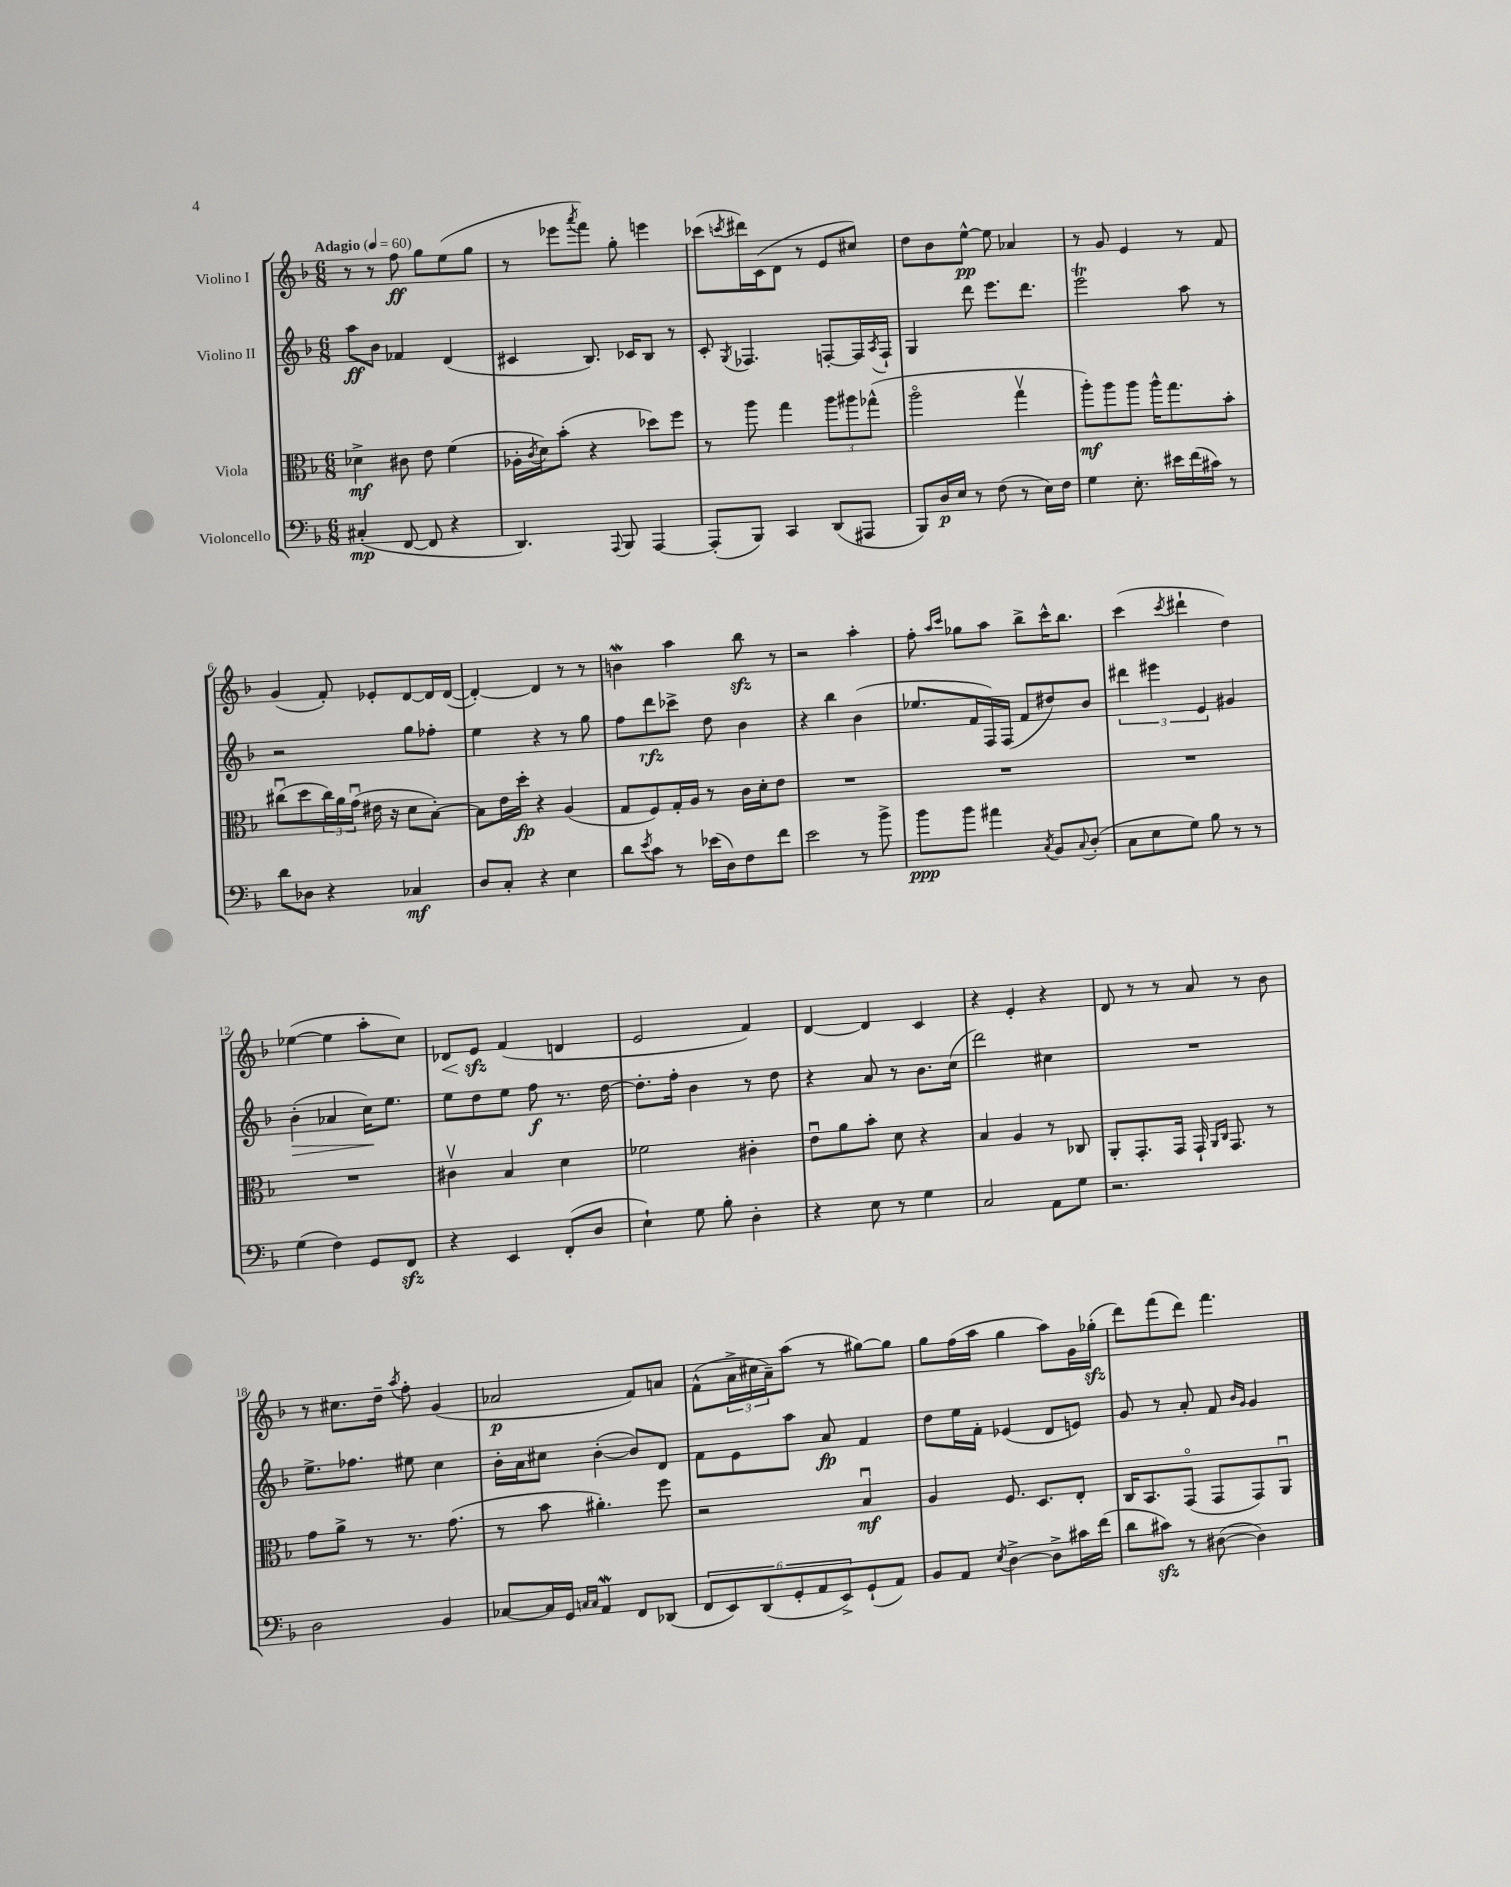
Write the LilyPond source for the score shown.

<<
\new StaffGroup <<
\new Staff = "s0" \with { instrumentName = "Violino I" } {
    \clef treble \key f \major \numericTimeSignature \time 6/8 \tempo "Adagio" 4 = 60
    r8 r8 f''8\ff g''8 e''8( g''8 |
    r8 ees'''8 \acciaccatura { a'''8 } f'''8) g''8-. e'''4 |
    ces'''8( \acciaccatura { c'''8 } dis'''16) c'16( d'8 r8 e'8 cis''8) |
    d''8 bes'8 e''8~-^\pp e''8 aes'4 |
    r8 g'8 e'4 r8 f'8 |
    g'4( f'8-.) ees'8-. d'8~ d'16 d'16~( |
    d'4~-.) d'4 r8 r8 |
    b'4\mordent a''4 bes''8\sfz r8 |
    r2 a''4-. |
    f''8-. \grace { a''16 c'''16 } ges''8 a''8 bes''8-> c'''16-^ bes''8. |
    c'''4( \acciaccatura { c'''8 } dis'''4-! d''4) |
    ees''4~( ees''4 a''8-. c''8) |
    des'8\< e'8\sfz\! f'4( d'4 |
    e'2 f'4) |
    d'4~ d'4 c'4 |
    r4 e'4-. r4 |
    d'8 r8 r8 a'8 r8 bes'8 |
    r8 cis''8. d''16-- \acciaccatura { a''8 } f''8-. g'4( |
    aes'2\p f'8) a'8 |
    f'8-^( \tuplet 3/2 { a'16-> cis''16 a'16--) } a''8( r8 gis''8~) gis''8 |
    g''8 f''16( a''16 g''4 a''8) g'16 ges''16-.\sfz( |
    d'''8) f'''8( d'''8) f'''4. \bar "|." |
}
\new Staff = "s1" \with { instrumentName = "Violino II" } {
    \clef treble \key f \major \numericTimeSignature \time 6/8
    a''8\ff bes'8 fes'4 d'4( |
    cis'4 bes8.) ces'16 bes8 r8 |
    c'8-. \acciaccatura { g8 } fes4. f8~-. f16 \acciaccatura { a8 } f16-! |
    g4 d'''8 e'''8. d'''8. |
    e'''2\trill a''8 r8 |
    r2 g''8 fes''8-. |
    e''4 r4 r8 g''8 |
    f''8 d'''8\rfz ces'''8-> d''8 bes'4 |
    r4 bes''4 bes'4( |
    ees''8. f'16 f16) f16( f'8 dis''8) bes'8 |
    \tuplet 3/2 { dis'''4 eis'''4 e'4 } gis'4 |
    bes'4-.\>( aes'4 c''16\!) e''8. |
    e''8 d''8 e''8 f''8\f r8. d''16~ |
    d''8.-. f''16-. bes'4 r8 d''8 |
    r4 a'8 r8 bes'8. c''16( |
    d'''2) cis''4 |
    R2. |
    e''8.-> fes''8. eis''8 c''4 |
    bes'16-. a'16 cis''8 bes'4~-.( bes'8) d'8 |
    f'8 e'8 a''8 a'8\fp f'4 |
    d''8 e''16 f'16-. ees'4( d'8 e'8) |
    g'8 r8 a'8-. f'8 \grace { bes'16 g'16 } g'4 \bar "|." |
}
\new Staff = "s2" \with { instrumentName = "Viola" } {
    \clef alto \key f \major \numericTimeSignature \time 6/8
    des'4->\mf cis'8 e'8 f'4( |
    aes16-. \acciaccatura { c'8 } d'16) bes'8-.( r4 des''8) f''8 |
    r8 a''8 g''4 \tuplet 3/2 { a''8 ais''8 ges''8-^( } |
    a''2\flageolet g''4\upbow |
    a''8-.\mf) a''8 a''8 a''16-^ g''8. bes'8-. |
    cis''8\downbow( d''8 \tuplet 3/2 { cis''16) a'16 g'16\downbow( } eis'16 r16 d'8 bes8~-.) |
    bes8 e'16 d''16-.\fp r4 a4( |
    g8 f8) g16-. a16 r8 c'16 d'16-. e'8 |
    R2. |
    R2. |
    R2. |
    R2. |
    cis'4\upbow bes4 d'4 |
    fes'2 cis'4-. |
    e'8\downbow a'8 bes'8-. d'8 r4 |
    bes4 a4 r8 ces8 |
    a,8-. g,8.-. g,16 g,16-! \grace { a,16 c16 } g,8. r8 |
    g'8 a'8-> r8 r8. g'8.( |
    r8 bes'8 ais'4.-.) f''8 |
    r2 bes4\downbow\mf |
    a4 f8. d8. e8-. |
    c16 bes,8. g,8\flageolet( g,8 g,8) a,8\downbow \bar "|." |
}
\new Staff = "s3" \with { instrumentName = "Violoncello" } {
    \clef bass \key f \major \numericTimeSignature \time 6/8
    cis4-.\mp( f,8~ f,8 r4 |
    d,4.) \appoggiatura { a,,8 } bes,,8 a,,4~ |
    a,,8-.( bes,,8) c,4 d,8( ais,,8 |
    bes,,8) d16\p e16 r8 f8( r8 e16) f16 |
    g4 e8.-. eis'16 f'16( cis'16) r8 |
    d'8 des8 r4 ces4\mf |
    d8 c8-. r4 e4 |
    d'8 \acciaccatura { e'8 } c'8 r8 ees'16( d16) f8 f'8 |
    e'2 r8 bes'8-> |
    bes'8\ppp bes'8 ais'4 \acciaccatura { c8 } bes,8 \appoggiatura { c8 } d8-.( |
    c8 e8 g8) bes8 r8 r8 |
    g4( f4) g,8 f,8\sfz |
    r4 e,4 f,8-.( d8 |
    e4-!) g8 bes8-. d4-. |
    r4 e8 r8 g4 |
    c2 a,8 g8 |
    r2. |
    d2 bes,4 |
    ces8~ ces16 g,16 \grace { c16 c16 } a,4\mordent f,8 des,8( |
    \tuplet 6/4 { f,8 e,8) d,8( g,8-. a,8 e,8->) } g,8-!( a,8) |
    bes,8 a,8 \acciaccatura { e8 } d4~-> d8-> cis'16 f'16( |
    d'8 cis'8\sfz) r8 dis8~( dis4) \bar "|." |
}
>>
>>
